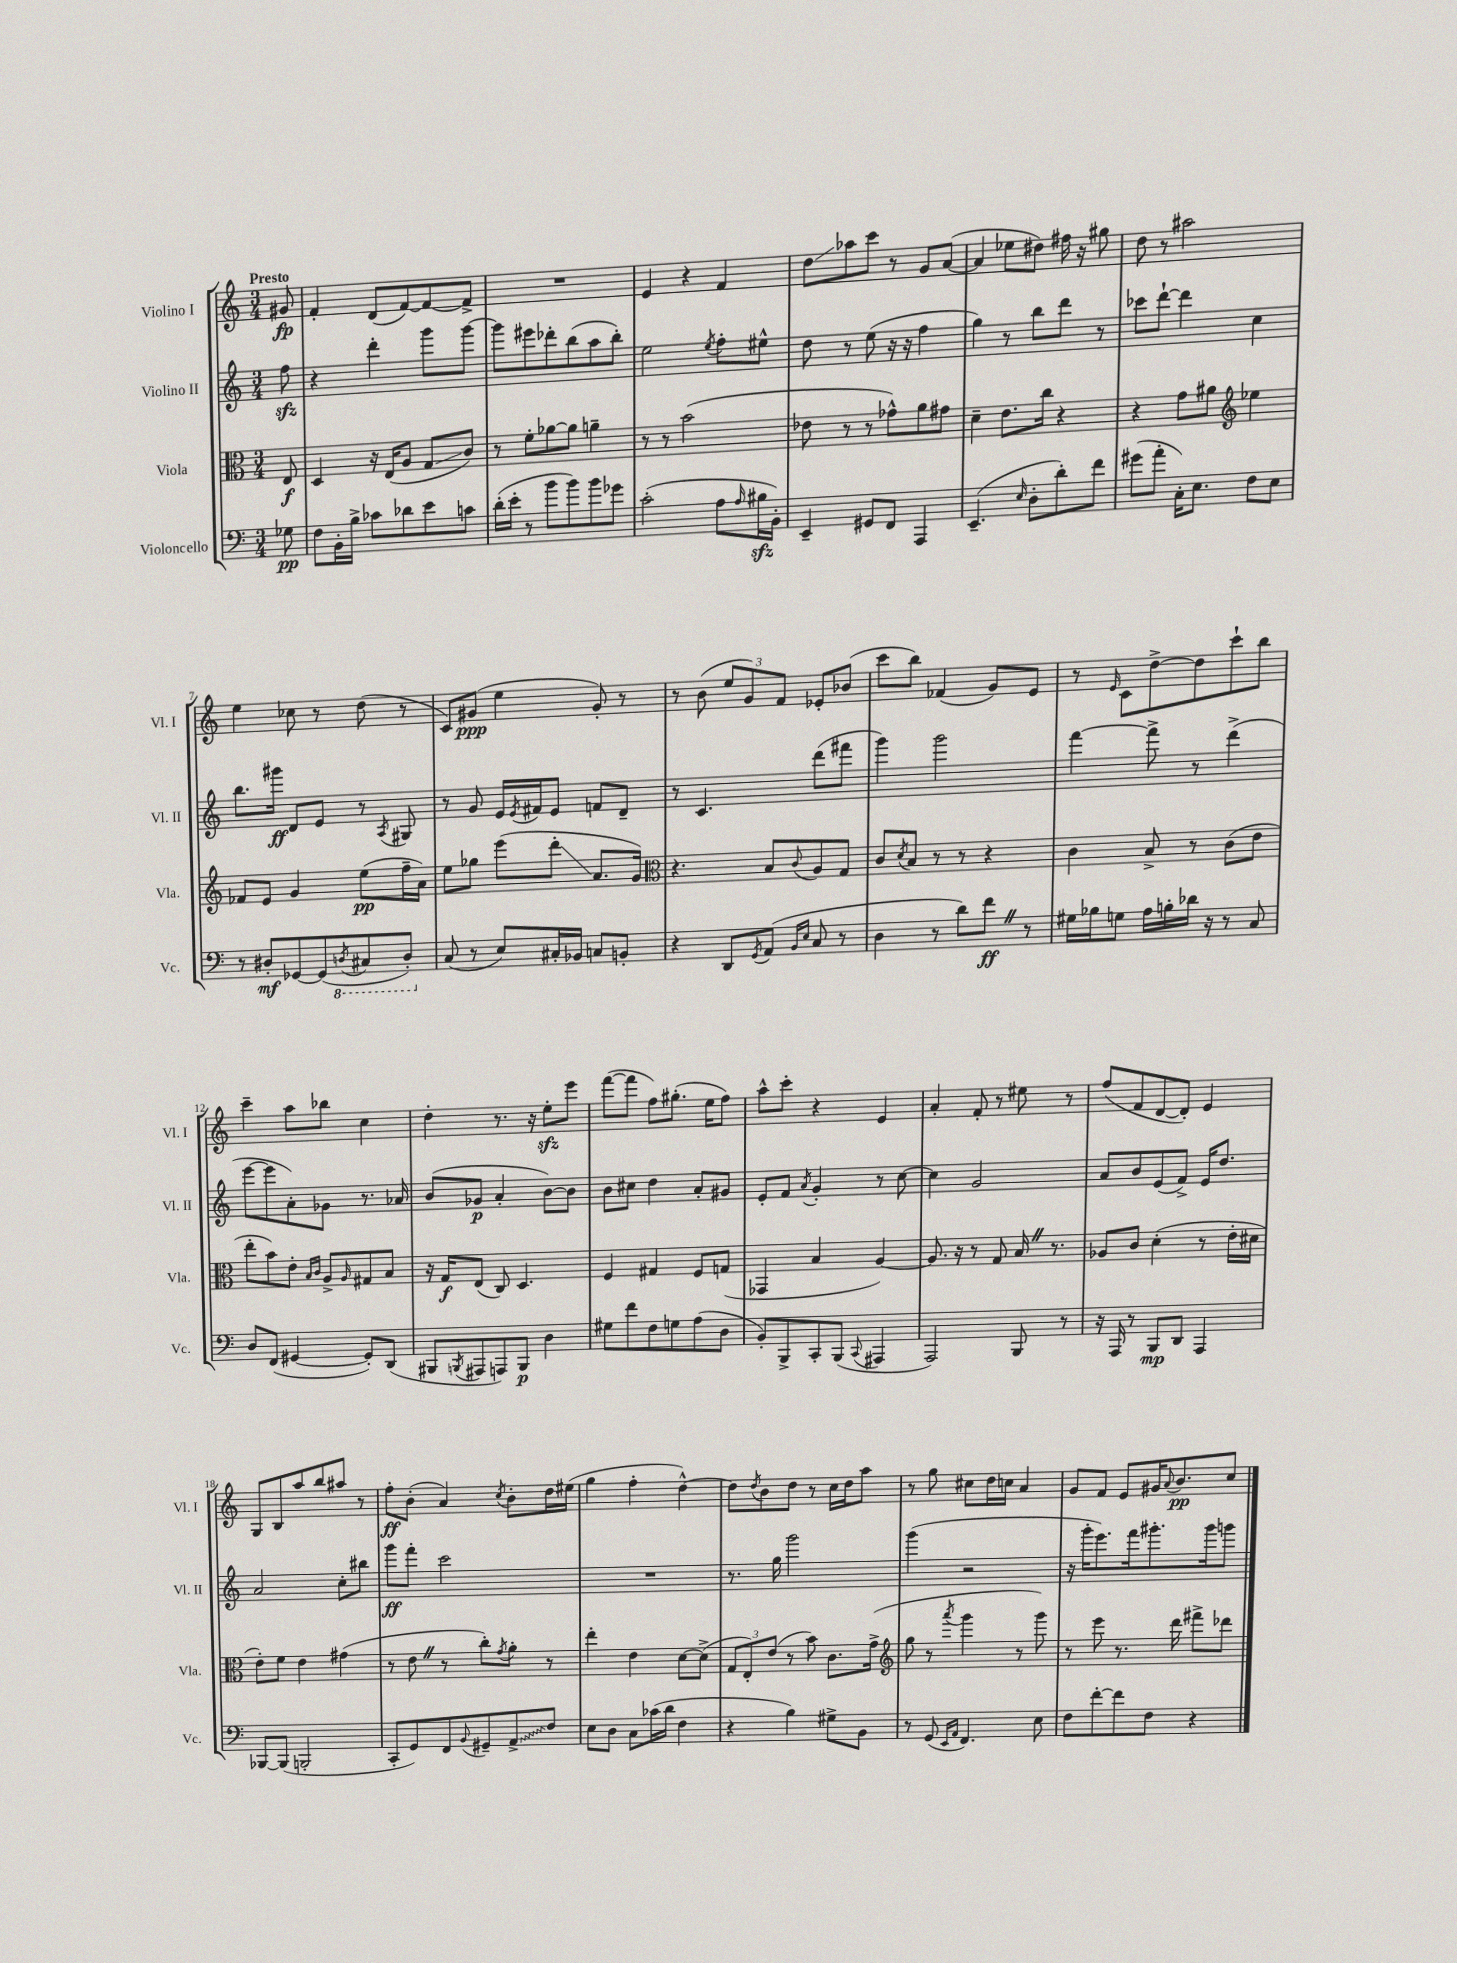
<<
\new StaffGroup <<
\new Staff = "s0" \with { instrumentName = "Violino I" shortInstrumentName = "Vl. I" } {
    \clef treble \key c \major \numericTimeSignature \time 3/4 \partial 8 \tempo "Presto"
    gis'8\fp |
    f'4-. d'8( f'8~) f'8~ f'8-> |
    R2. |
    e'4 r4 f'4 |
    d''8\glissando aes''8 c'''8 r8 g'8 a'8~( |
    a'4 ees''8 dis''8) fis''16 r16 gis''8 |
    d''8 r8 ais''2 |
    e''4 ces''8 r8 d''8( r8 |
    c'8) gis'8\ppp( e''4 gis'8-.) r8 |
    r8 b'8( \tuplet 3/2 { e''8 g'8) f'8 } ees'8-. bes'8( |
    c'''8 b''8) fes'4( g'8) e'8 |
    r8 \grace { e'16 } c'8 d''8~-> d''8 c'''8-! b''8 |
    c'''4-- a''8 bes''8 c''4 |
    d''4-. r8. r16 e''8-.\sfz e'''8 |
    f'''8~( f'''8 f''8) gis''8.-.( e''16 f''8) |
    a''8-^ c'''8-. r4 e'4 |
    a'4-. f'8-. r8 eis''8 r8 |
    f''8( f'8 d'8~ d'8-.) e'4 |
    g8 b8 a''8 b''8 ais''8 r8 |
    f''8-.\ff b'8-.( a'4) \acciaccatura { c''8 } b'8-. d''16 eis''16( |
    g''4 f''4-. d''4~-^) |
    d''8 \acciaccatura { d''8 } b'8 d''8 r8 c''16 d''16 a''8 |
    r8 g''8 cis''8 d''16 c''16 a'4 |
    g'8 f'8 e'8 gis'16 \appoggiatura { a'8 } b'8.\pp c''8 \bar "|." |
}
\new Staff = "s1" \with { instrumentName = "Violino II" shortInstrumentName = "Vl. II" } {
    \clef treble \key c \major \numericTimeSignature \time 3/4 \partial 8
    f''8\sfz |
    r4 d'''4-. g'''8 g'''8~ |
    g'''8 eis'''8 des'''8-. b''8( a''8 b''8-.) |
    e''2 \acciaccatura { e''8 } f''8-. eis''8-^ |
    d''8 r8 e''8( r16 r16 f''4 |
    g''4) r8 b''8 d'''8 r8 |
    ces'''8 d'''8~-! d'''4 c''4 |
    b''8. gis'''16\ff d'8 e'8 r8 \acciaccatura { a8 } gis8 |
    r8 g'8 e'16 \acciaccatura { e'8 } fis'16 e'8 f'8 d'8-- |
    r8 c'4. d'''8( fis'''8 |
    g'''4) g'''2 |
    f'''4~ f'''8-> r8 d'''4->( |
    e'''8~ e'''8 a'8-.) ges'8 r8. aes'16 |
    b'8( ges'8\p a'4-. b'8~) b'8 |
    b'8 cis''8 d''4 a'8-. gis'8 |
    e'8-. f'8 \acciaccatura { a'8 } g'4-. r8 c''8~ |
    c''4 g'2 |
    a'8 b'8 e'8( f'8->) e'16 d''8. |
    a'2 c''8-. bis''8 |
    g'''8\ff f'''8-. c'''2 |
    R2. |
    r8. g''16 g'''2 |
    g'''4( r2 |
    r16 g'''16-. e'''8.) f'''16 gis'''8.-. gis'''16 g'''8 \bar "|." |
}
\new Staff = "s2" \with { instrumentName = "Viola" shortInstrumentName = "Vla." } {
    \clef alto \key c \major \numericTimeSignature \time 3/4 \partial 8
    e8\f |
    d4 r16 e16( a8 g8\glissando c'8) |
    r8 f'8-. aes'8~ aes'8 a'4-- |
    r8 r8 b'2( |
    ees'8 r8 r8 ges'8-^) a'8 gis'8 |
    d'4-- e'8. c''16 r4 |
    r4 g'8 ais'8 \clef treble ees''4 |
    fes'8 e'8 g'4 e''8\pp( f''16-- a'16) |
    e''8 ges''8 e'''8( d'''8-.\glissando a'8. g'16) |
    \clef alto r4. b8 \appoggiatura { c'8 } a8 g8 |
    c'8 \acciaccatura { d'8 } b8 r8 r8 r4 |
    c'4 b8-> r8 c'8( e'8 |
    e''8-. b'8) e'8-. \grace { b16 c'16 } a8-> \grace { a16 } gis8 b8 |
    r16 g16\f e8( c8) d4. |
    f4 gis4 f8 g8( |
    ges,4 b4 a4~) |
    a8. r16 r8 g8 b16 \once \override BreathingSign.text = \markup { \musicglyph "scripts.caesura.straight" } \breathe r8. |
    aes8 c'8 d'4-.( r8 e'16-. dis'16 |
    e'8-.) f'8 e'4 gis'4( |
    r8 e'8 \once \override BreathingSign.text = \markup { \musicglyph "scripts.caesura.straight" } \breathe r8 c''8-.) \acciaccatura { g'8 } a'8-. r8 |
    e''4-. e'4 d'8~ d'8->( |
    \tuplet 3/2 { g8 e8-.) e'8( } r8 b'8) c'8. g'16->( |
    \clef treble g''8 r8 \acciaccatura { a'''8 } g'''4 r8 g'''8) |
    r8 e'''8 r8. d'''16 fis'''8-> des'''8 \bar "|." |
}
\new Staff = "s3" \with { instrumentName = "Violoncello" shortInstrumentName = "Vc." } {
    \clef bass \key c \major \numericTimeSignature \time 3/4 \partial 8
    ges8\pp |
    f8 b,16-. b16-> ces'8 des'8 e'8 c'8 |
    d'16-.( e'16-. r8 b'8 b'8) b'8 ges'8 |
    c'2-.( a8 \grace { a16 } bis16\sfz b,16-.) |
    e,4-- gis,8 f,8 a,,4 |
    e,4.--( \grace { e16 } d8-. d'8-.) f'8 |
    gis'8( a'8-. c16-.) e8. f8 e8 |
    r8 dis8-.\mf ges,8~ ges,8( \ottava #-1 \acciaccatura { d,!8 } cis,8 d,8-.) \ottava #0 |
    c8( r8 e8) cis16-. bes,16 c8 b,8-. |
    r4 d,8 \acciaccatura { g,8 } a,8( \grace { b,16 e16 } c8 r8 |
    d4 r8 d'8) f'8\ff \once \override BreathingSign.text = \markup { \musicglyph "scripts.caesura.straight" } \breathe r8 |
    gis16 bes16 g8 a16 b16-. des'16 r16 r8 c8 |
    d8 f,8( gis,4~ gis,8-.) d,8( |
    bis,,8 \acciaccatura { b,,8 } ais,,8 a,,8) b,,8\p d4 |
    gis8 f'8 f8 g8 a8( d8 |
    b,8-.) b,,8-> c,8-. b,,8( \appoggiatura { c,8 } ais,,4 |
    a,,2) b,,8 r8 |
    r16 a,,16 r8 b,,8\mp d,8 a,,4 |
    bes,,8~ bes,,8( b,,2-. |
    c,8-. g,8) f,8 \appoggiatura { b,8 } gis,8-- \once \override Glissando.style = #'zigzag a,8->\glissando f8 |
    e8 d8 c8 ces'16( d'16 f4 |
    r4 b4) gis8-> b,8 |
    r8 g,8( \grace { e,16 a,16 } f,4.) e8 |
    f8 f'8~-. f'8 f8 r4 \bar "|." |
}
>>
>>
